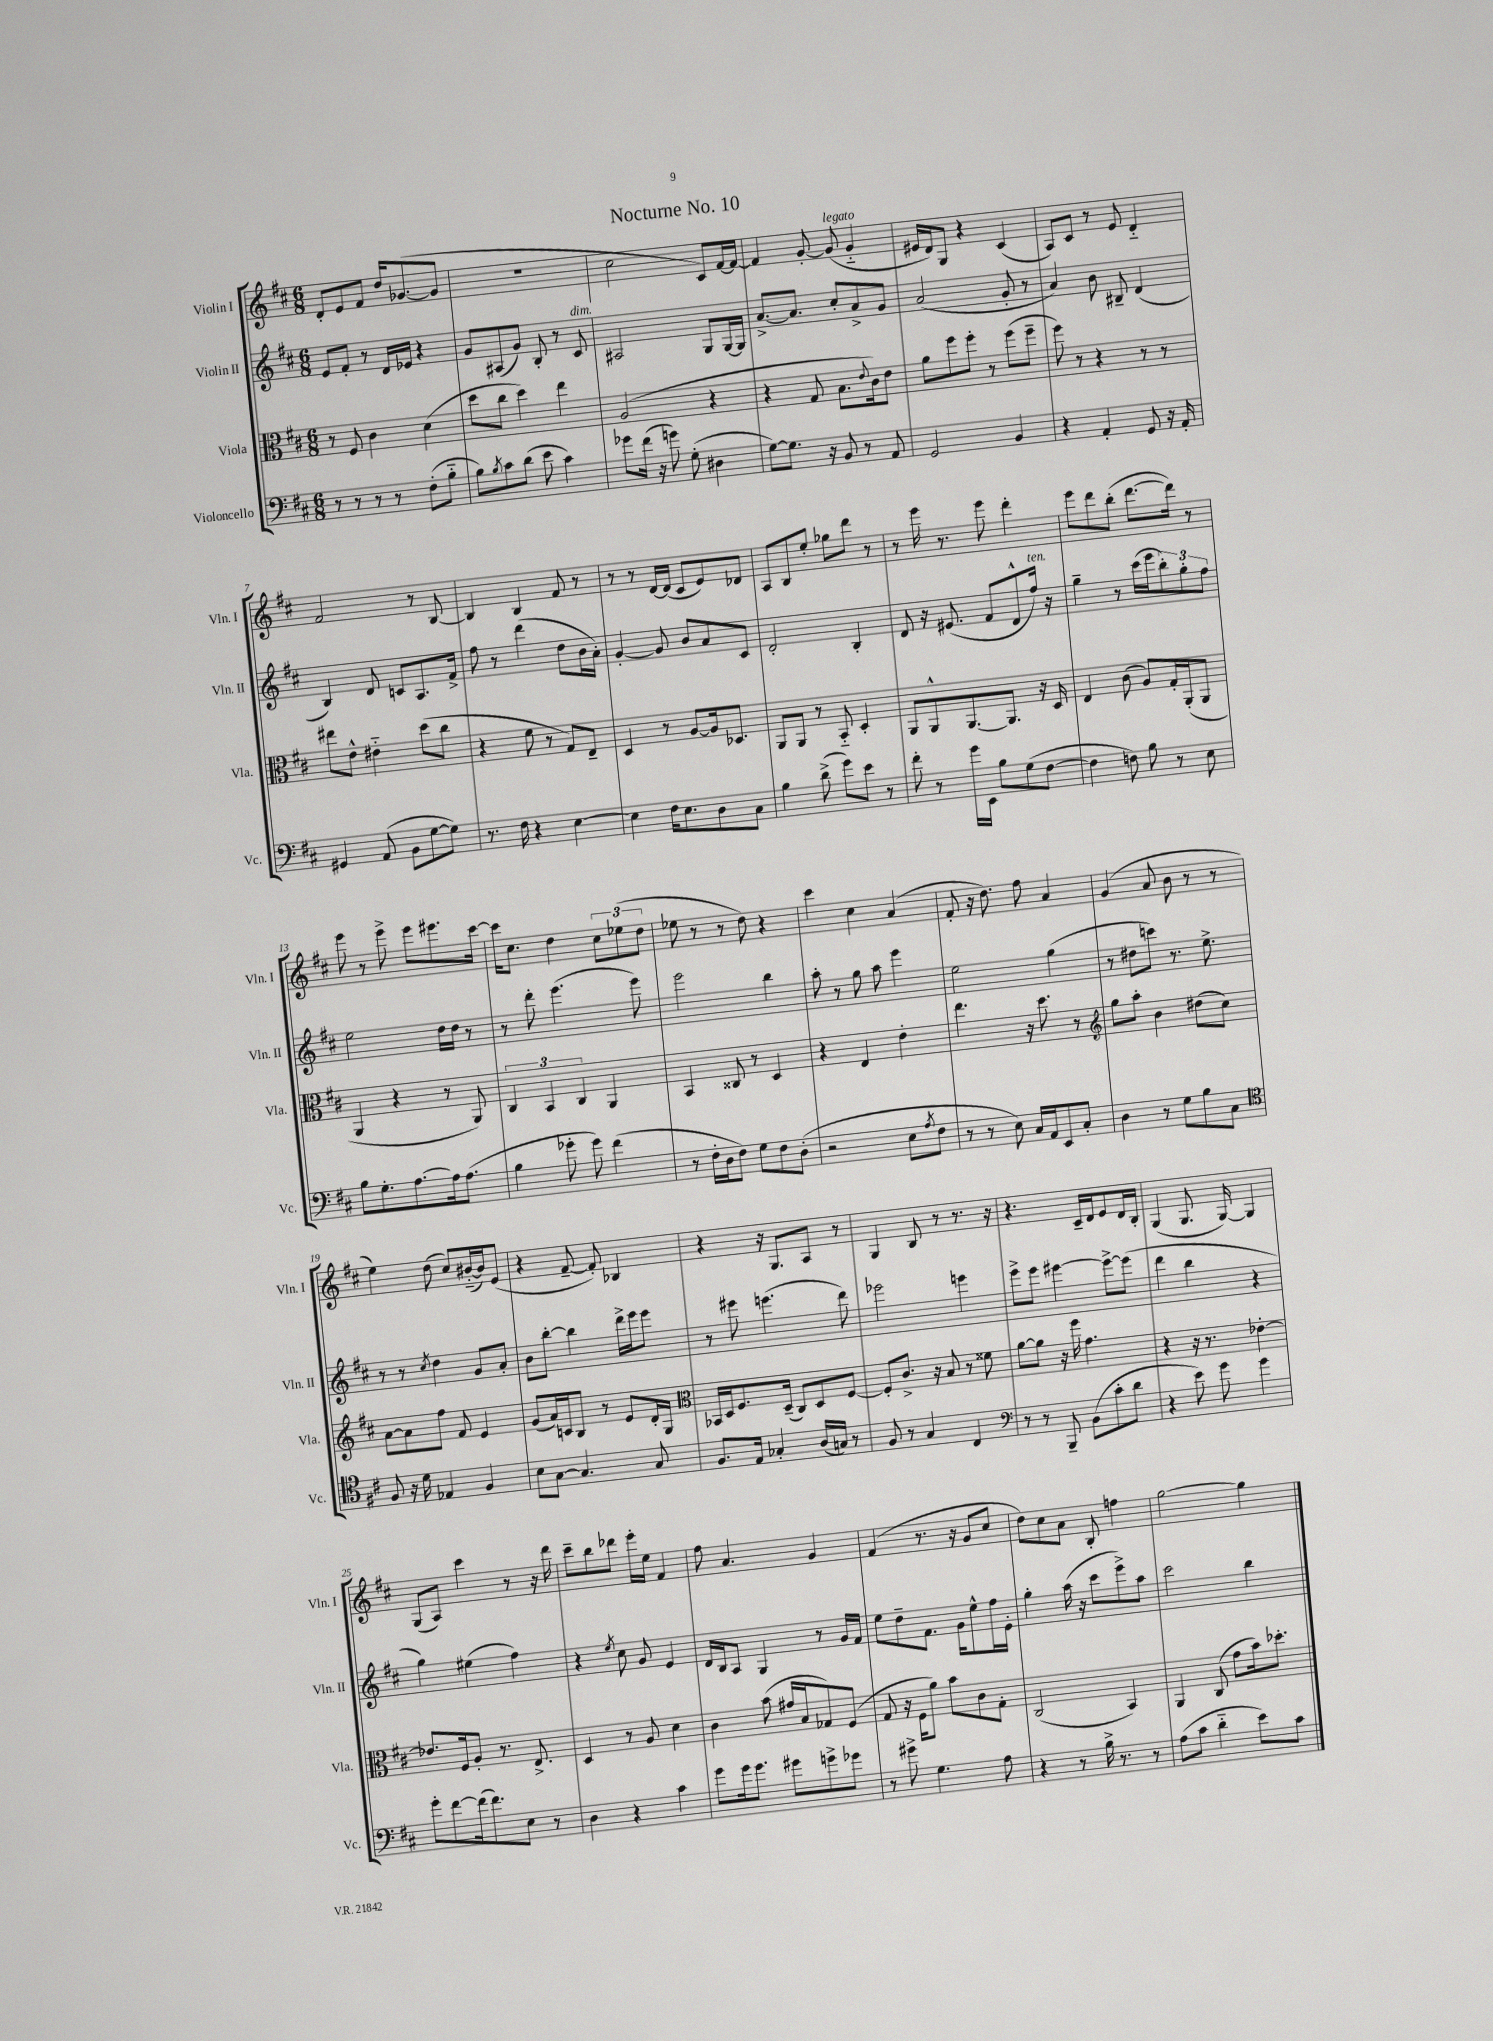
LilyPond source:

\header { title = "Nocturne No. 10" }
<<
\new StaffGroup <<
\new Staff = "s0" \with { instrumentName = "Violin I" shortInstrumentName = "Vln. I" } {
    \clef treble \key d \major \numericTimeSignature \time 6/8
    d'8-. e'8 fis'8 d''16 ges'8.~( ges'8 |
    R2. |
    cis''2 cis'8) fis'16~ fis'16~ |
    fis'4 g'8~-. g'8^\markup { \italic "legato" }( g'4-_ |
    eis'16 d'16) g8 r4 cis'4( |
    a8) cis'8 r8 e'8 d'4-_ |
    fis'2 r8 b8~ |
    b4 b4 fis'8 r8 |
    r8 r8 d'16~ d'16( cis'8 e'8) des'8 |
    a8 b8 e''8-. ges''8 d'''8 r8 |
    r8 e'''16 r8. e'''8 d'''4-. |
    e'''8 d'''8 b''8-.( d'''8.~ d'''16) r8 |
    e'''8 r8 e'''8-> e'''8 eis'''8. cis'''16~ |
    cis'''16 cis''8. d''4 \tuplet 3/2 { cis''8 ees''8( d''8 } |
    ees''8 r8 r8 d''8) r4 |
    cis'''4 cis''4 a'4( |
    fis'8-. r16 d''8.) fis''8 a'4 |
    g'4( a'8 b'8 r8 r8 |
    e''4) d''8( cis''8) bis'16~-_( bis'16) e'8( |
    r4 fis'8~-- fis'8-.) bes4 |
    r4 r16 g8. a8 r8 |
    g4 b8 r8 r8. r16 |
    r4. cis'16-- d'16 e'8 d'16 b16-. |
    g4( g8. g16~) g4 |
    g8( a8) cis'''4 r8 r16 d'''16 |
    cis'''8-- b''8 des'''8 e'''16-. e''16 fis'4 |
    fis''8 a'4. g'4 |
    fis'4( r8. r16 g'8 cis''8 |
    d''8) cis''8 a'8 b8-. f''4 |
    g''2~ g''4 \bar "|." |
}
\new Staff = "s1" \with { instrumentName = "Violin II" shortInstrumentName = "Vln. II" } {
    \clef treble \key d \major \numericTimeSignature \time 6/8
    e'8 fis'8-. r8 d'16 ees'16 r4 |
    g'8 ais8( g'8) b8-. r8 cis'8^\markup { \italic "dim." } |
    ais2 g8 g16~ g16 |
    a'8.~-> a'8. cis''8-. a'8-> g'8 |
    a'2( g'8-. r8 |
    a'4) b'8 bis8-- d'4( |
    b4) d'8 c'8 a8. fis'16-> |
    fis''8 r8 d'''4( d''8 b'16 a'16-.) |
    g'4~-. g'8 b'8 a'8 cis'8 |
    d'2-. b4-. |
    d'8 r16 eis'8.( fis'8 d'8-^ fis''16^\markup { \italic "ten." }) r16 |
    g''4-- r8 cis'''16( e'''16 \tuplet 3/2 { b''8-.) g''8-. fis''8 } |
    e''2 d''16 d''16 r8 |
    r8 d'''8-. e'''4.( e'''8) |
    e'''2 b''4 |
    a''8-. r8 g''8 a''8 e'''4 |
    e''2 g''4( |
    r8 dis''8 c'''8) r8. e''8.-> |
    r8 r8 \acciaccatura { cis''8 } d''4 g'8 a'8-. |
    b'8 b''8~-. b''4 d'''16-> e'''16 e'''8 |
    r8 eis'''8 e'''4.( d'''8) |
    ees'''2 e'''4 |
    e'''8-> e'''8 eis'''4~ eis'''8~-> eis'''8( |
    d'''4 b''4 r4 |
    g''4) eis''4( fis''4) |
    r4 \acciaccatura { e''8 } cis''8 g'8 e'4 |
    d'16 b16 a8 g4 r8 g'16 fis'16 |
    e''8 d''8-- fis'8. g'16 e''8-^ fis''16 e'16-. |
    g''4-. a''16( r16 cis'''8 e'''8->) a''8 |
    cis'''2 b''4 \bar "|." |
}
\new Staff = "s2" \with { instrumentName = "Viola" shortInstrumentName = "Vla." } {
    \clef alto \key d \major \numericTimeSignature \time 6/8
    r8 fis8 cis'4 d'4( |
    d''8 cis''8 d''4) e''4 |
    a2( r4 |
    r4 g8 b8. \appoggiatura { e'8 } cis'16) e'8 |
    a'8 fis''8 fis''8-. r8 fis''8( fis''8-- |
    fis''8) r8 r4 r8 r8 |
    eis''8 e'8-^ eis'4-_ d''8( cis''8 |
    r4 fis'8 r8 g8) e8-- |
    d4 r8 a8~ a16 des8. |
    a,8 a,8 r8 b,8-_ d4-. |
    a,8 a,8-^ a,8.~ a,8. r16 d16 |
    e4 cis'8( a8) g16-. a,16-.( a,8 |
    a,4 r4 r8 a,8) |
    \tuplet 3/2 { cis4 b,4 cis4 } a,4 |
    b,4 cisis8 r8 d4 |
    r4 e4 e'4-. |
    e''4. r16 d''8. r8 |
    \clef treble g''8 a''8-. b'4 dis''8( cis''8) |
    a'8~ a'8 fis''8 fis'8 e'4 |
    g'8( a'16) c'16 b8 r8 e'8 d'16-. g16 |
    \clef alto bes,16 d16 fis8. d16--( cis8) d8 fis8~ |
    fis8-. cis'8.-> r16 b8 r8 fisis'8 |
    a'8~ a'8 r16 fis''16 g'4. |
    r4 r16 r8. ees'4~-. |
    ees'8. fis16 a8-. r8. e8.-> |
    d4 r8 a8 d'4 |
    cis'4 b'8( gis'16 b16 ges8) fis8( |
    g8 r16 fis16 a'8) b'8 cis'8 g8-. |
    cis2( b,4) |
    a,4 cis8( g'8 b'16) des''8.-. \bar "|." |
}
\new Staff = "s3" \with { instrumentName = "Violoncello" shortInstrumentName = "Vc." } {
    \clef bass \key d \major \numericTimeSignature \time 6/8
    r8 r8 r8 r8 fis8-.( b8-_ |
    b8) \acciaccatura { b8 } cis'8 d'8( e'8 cis'4) |
    ges'8 fis'16( r16 g'8) g8-.( dis4 |
    g8~) g8. r16 b,8 r8 a,8 |
    g,2 b,4 |
    r4 a,4-. g,8 r16 a,16-. |
    gis,4 a,8( b,8 g8~ g8) |
    r8. fis16 r4 e4~ |
    e4 fis16 e8. d8 cis8 |
    b4 d'8->( g'8) e'8 r8 |
    fis'8-. r8 g'16 e,16 b8 g8( fis8~ |
    fis4 f8) b8 r8 e8 |
    b8 g8.-. a8.~ a16 a8.( |
    b4 ges'8-. ges'8) fis'4( |
    r8 fis16-. d16 fis8) g8 fis8 d8-.( |
    r2 e8 \acciaccatura { a8 } fis8 |
    r8 r8 e8) cis16 a,16 e,8 cis8-. |
    d4 r8 g8 b8 cis8 |
    \clef tenor fis8 r16 d'16 ees4 fis4 |
    b8 g8~ g4. g8 |
    fis8. e16 ges4-. a16( g16) r8 |
    fis8 r8 g4 cis4 |
    \clef bass r8 r8 b,,8-- b,8( cis'8-. d'8 |
    r4 e'8) g'8 g'4 |
    g'8-. fis'8~ fis'16( fis'8.) e8 r8 |
    d4 r4 cis'4 |
    g'8 g'16 g'8. gis'8 g'8-> ges'8 |
    r8 gis'8-> g4. a8 |
    r4 r8 b16-> r8. r8 |
    a8( cis'8 d'4-_ e'8) cis'8 \bar "|." |
}
>>
>>
